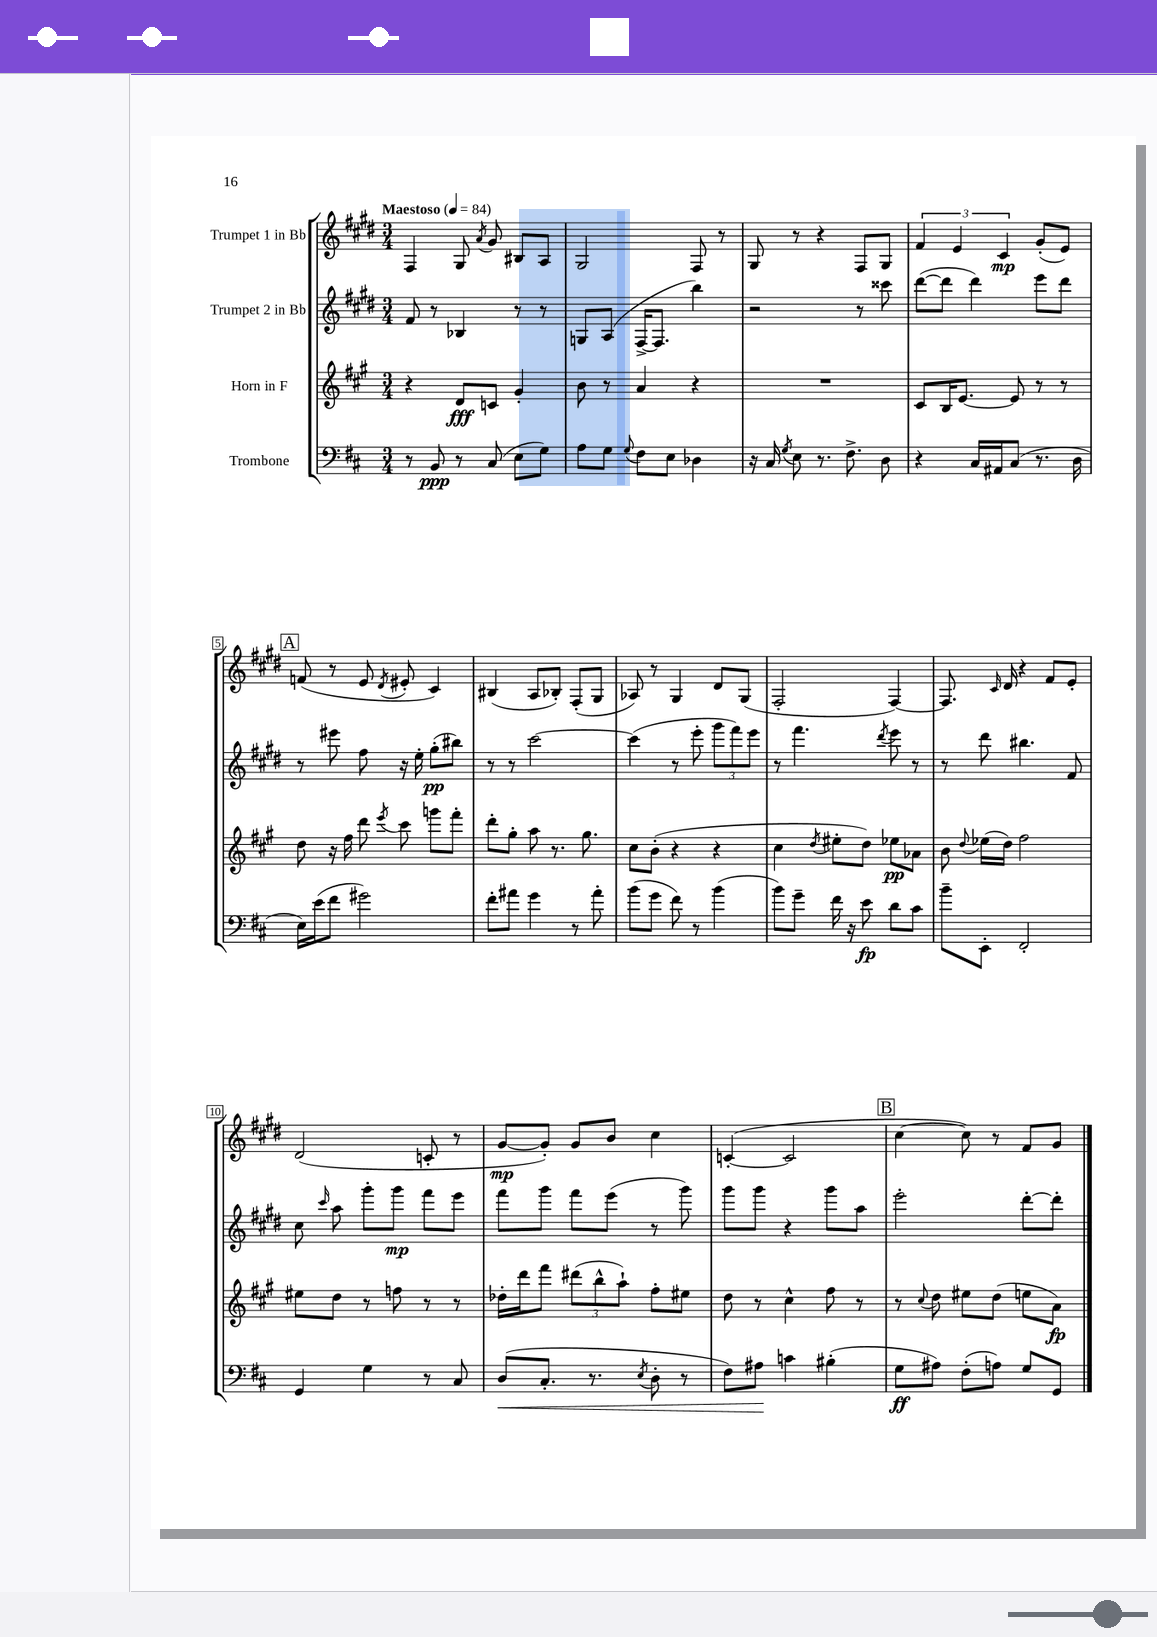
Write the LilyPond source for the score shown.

<<
\new StaffGroup <<
\new Staff = "s0" \with { instrumentName = "Trumpet 1 in Bb" } {
    \clef treble \key e \major \numericTimeSignature \time 3/4 \tempo "Maestoso" 4 = 84
    \autoBeamOff fis4 gis8 \acciaccatura { a'8 } gis'8 bis8[ a8] |
    gis2 fis8 r8 |
    gis8 r8 r4 fis8[ gis8] |
    \tuplet 3/2 { fis'4 e'4 cis'4\mp } gis'8[-.( e'8]) |
    \mark \markup { \box "A" } f'8( r8 e'8 \acciaccatura { dis'8 } eis'8-. cis'4) |
    bis4( a8[ bes8]-.) fis8[-.( gis8] |
    aes8) r8 gis4 dis'8[ gis8]( |
    fis2-. fis4~) |
    fis8. \grace { cis'16 } dis'16 r4 fis'8[ e'8]-. |
    dis'2( c'8-. r8 |
    gis'8[~\mp gis'8]-.) gis'8[ b'8] cis''4 |
    c'4~-.( c'2 |
    \mark \markup { \box "B" } cis''4~ cis''8) r8 fis'8[ gis'8] \bar "|." |
}
\new Staff = "s1" \with { instrumentName = "Trumpet 2 in Bb" } {
    \clef treble \key e \major \numericTimeSignature \time 3/4
    \autoBeamOff fis'8 r8 bes4 r8 r8 |
    g8[ a8]( fis16[~-> fis8.] b''4) |
    r2 r8 cisis'''8 |
    dis'''8[~( dis'''8] dis'''4) e'''8[ dis'''8] |
    \mark \markup { \box "A" } r8 eis'''8 fis''8 r16 e''16-. gis''8[-.\pp( bis''8]) |
    r8 r8 cis'''2~ |
    cis'''4( r8 e'''8-. \tuplet 3/2 { gis'''8[ fis'''8) e'''8] } |
    r8 fis'''4. \acciaccatura { dis'''8 } e'''8 r8 |
    r8 dis'''8 bis''4. fis'8 |
    cis''8 \grace { cis'''16 } a''8 gis'''8[-. gis'''8]\mp fis'''8[ e'''8] |
    fis'''8[ gis'''8] fis'''8[ e'''8]( r8 gis'''8) |
    gis'''8[ gis'''8] r4 gis'''8[ a''8] |
    \mark \markup { \box "B" } e'''2-. dis'''8[~-. dis'''8]-. \bar "|." |
}
\new Staff = "s2" \with { instrumentName = "Horn in F" } {
    \clef treble \key a \major \numericTimeSignature \time 3/4
    \autoBeamOff r4 d'8[\fff c'8] gis'4-. |
    b'8 r8 a'4 r4 |
    R2. |
    cis'8[ b16 e'8.]~ e'8 r8 r8 |
    \mark \markup { \box "A" } d''8 r16 fis''16 d'''8 \acciaccatura { e'''8 } cis'''8 g'''8[ fis'''8]-. |
    d'''8[-. gis''8]-. a''8 r8. gis''8. |
    cis''8[ b'8]-.( r4 r4 |
    cis''4 \acciaccatura { d''8 } eis''8[-. d''8]) ees''8[\pp aes'8] |
    b'8 \appoggiatura { d''8 } ees''16[( d''16]) fis''2 |
    eis''8[ d''8] r8 f''8 r8 r8 |
    des''16[-. d'''16 fis'''8] \tuplet 3/2 { dis'''8[( b''8-^ a''8]-!) } fis''8[-. eis''8] |
    d''8 r8 cis''4-^ fis''8 r8 |
    \mark \markup { \box "B" } r8 \appoggiatura { cis''8 } d''8 eis''8[ d''8]( e''8[ a'8]\fp) \bar "|." |
}
\new Staff = "s3" \with { instrumentName = "Trombone" } {
    \clef bass \key d \major \numericTimeSignature \time 3/4
    \autoBeamOff r8 b,8\ppp r8 cis8( e8[ g8]) |
    a8[ g8] \appoggiatura { g8 } fis8[ e8] des4 |
    r16 cis16 \acciaccatura { g8 } e8 r8. fis8.-> d8 |
    r4 cis16[ ais,16 cis8]( r8. d16 |
    \mark \markup { \box "A" } e16[) e'16( fis'8] gis'2) |
    fis'8[-. ais'8] g'4 r8 ais'8-. |
    b'8[( g'8] fis'8) r8 b'4( |
    b'8[) g'8]-- fis'16 r16 e'8\fp d'8[ cis'8] |
    b'8[-- e,8]-. fis,2-. |
    g,4 g4 r8 cis8 |
    d8[\<( cis8.]-. r8. \acciaccatura { e8 } d8-. r8 |
    fis8[) ais8]\! c'4 bis4-.( |
    \mark \markup { \box "B" } g8[\ff ais8]) fis8[-.( a8]) g8[ g,8] \bar "|." |
}
>>
>>
\layout { \context { \Score \override BarNumber.stencil = #(make-stencil-boxer 0.1 0.3 ly:text-interface::print) } }
